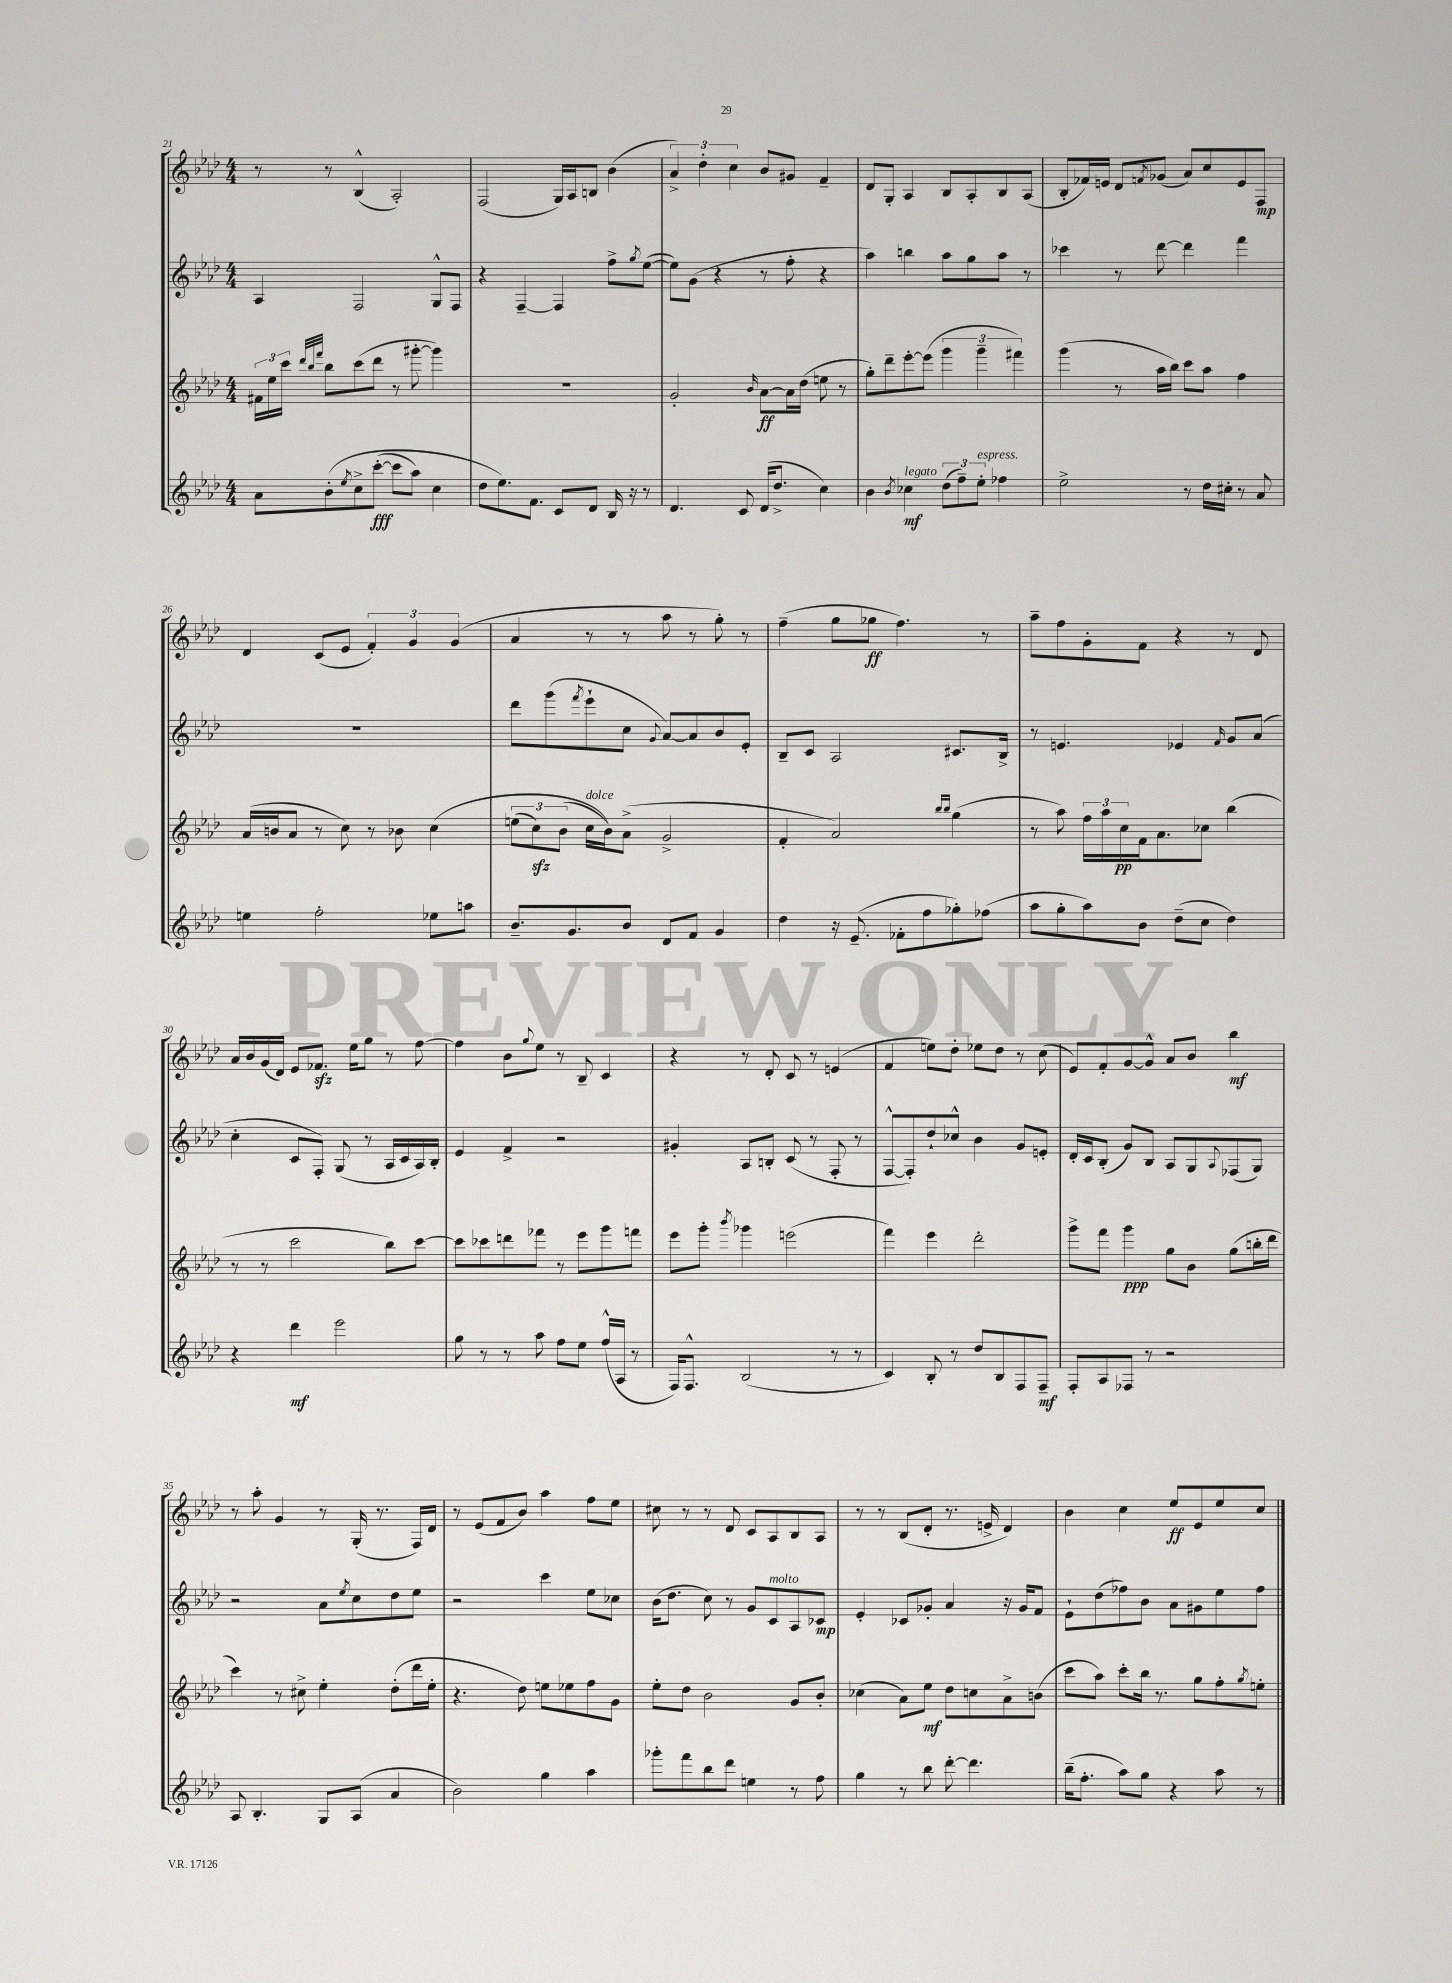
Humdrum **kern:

**kern	**kern	**kern	**kern
*staff4	*staff3	*staff2	*staff1
*clefG2	*clefG2	*clefG2	*clefG2
*k[b-e-a-d-]	*k[b-e-a-d-]	*k[b-e-a-d-]	*k[b-e-a-d-]
*M4/4	*M4/4	*M4/4	*M4/4
8a-	24f#	4A-	8r
.	24ee-	.	.
.	24ccc	.	.
.	32qqddd-	.	.
.	32qqbb-	.	.
.	32qqfff	.	.
&(8b-'	8bb-	.	8r
8qee-	.	.	.
8cc^	(8ccc	2F	(4B-^^
([8ccc'	8ddd-	.	.
8ccc]	8r	.	2A-')
8aa-)	[8ggg#'	.	.
4cc	4ggg#])	8G^^	.
.	.	8F	.
=	=	=	=
8dd-	1r	4r	(2F
8.ee-&)	.	.	.
.	.	[4F~	.
8.f	.	.	.
8c	.	4F]	16G)
.	.	.	16A-
8d-	.	.	8B
16B-	.	8ff^	(4b-
16r	.	.	.
.	.	8qgg	.
8r	.	([8ee-	.
=	=	=	=
4.d-	2g'	8ee-])	6a-^)
.	.	(8g	.
.	.	.	6dd-'
.	.	4r	.
.	.	.	6cc
8c	.	.	.
.	16qqb-	.	.
(16d-	[8a-	8r	8b-
8.dd-^	.	.	.
.	16a-]	8ff'	8g#
.	(16dd-	.	.
4cc)	8ee	4r	4f~
.	8r	.	.
=	=	=	=
4b-	8gg')	4aa-)	8d-
.	8ddd-~	.	8G'
8qb-	.	.	.
4cc-	[8eee-'	4bb	4A-
.	(8eee-]	.	.
(12dd-	6ggg	8aa-	8B-
12ff~)	.	.	.
.	.	8gg	8A-'
12ee-'	6ggg~	.	.
4ff-	.	8aa-	8B-
.	6fff#)	.	.
.	.	8r	(8A-
=	=	=	=
2ee-^	(4ggg	4ccc-	8B-'
.	.	.	16f-)
.	.	.	16e
.	8r	8r	8d-
.	.	.	8qf
.	16aa-	[8ddd-	(8g-
.	16bb-)	.	.
8r	8ccc	4ddd-]	8a-)
16dd-	8aa-	.	8cc
16cc#'	.	.	.
8r	4ff	4fff	8e
8a-	.	.	8F
=	=	=	=
4ee	(16a-	1r	4d-
.	16b	.	.
.	8a-	.	.
2ff'	8r	.	(8c
.	8cc)	.	8e-
.	8r	.	6f')
.	8b-	.	.
.	.	.	6g
8ee-	&(4cc	.	.
.	.	.	(6g
8aa	.	.	.
=	=	=	=
8.b-~	(12ee	8ddd-	4a-
.	12cc)	.	.
.	.	(8ggg	.
.	(12b-	.	.
8.g	.	.	.
.	.	8qfff	.
.	16cc	8eee-`	8r
.	16b-)&)	.	.
8b-	(8a-^	8cc	8r
.	.	8qqg	.
8d-	2g^	[8a-)	8aa-
8f	.	8a-]	8r
4g	.	8b-	8gg')
.	.	8e-'	8r
=	=	=	=
4dd-	4f'	8B-~	(4ff~
.	.	8c	.
16r	2a-)	2A-	8gg
(8.e-~	.	.	.
.	.	.	8gg-
8f-'	.	.	4.ff)
8ff	.	.	.
.	16qqbb-	.	.
.	16qqbb-	.	.
8gg-')	(4gg	8.c#	.
(8ff-	.	.	8r
.	.	16B-^	.
=	=	=	=
8aa-	8r	8r	8aa-~
8gg'	8aa-)	4.e	8ff
8aa-)	24ff	.	8g'
.	24aa-	.	.
.	24cc	.	.
8b-	16f	.	8f
.	8.a-	.	.
(8dd-~	.	4e-	4r
8cc	8cc-	.	.
.	.	16qqf	.
4dd-)	(4bb-	8g	8r
.	.	(8a-	8d-
=	=	=	=
4r	8r	4cc'	16a-
.	.	.	16b-
.	8r	.	(16g
.	.	.	16d-)
4ddd-	2ccc	8c	8e-
.	.	8F')	8.f-
2eee-	.	(8G	.
.	.	.	16ee-
.	.	8r	8gg
.	8bb-)	16A-	8r
.	.	16c	.
.	[8ccc	16A-)	[8ff
.	.	16B-'	.
=	=	=	=
8gg	8ccc]	4e-	4ff]
8r	8ccc-	.	.
8r	8ddd	4f^	8b-
.	.	.	8qqgg
8aa-	8fff-	.	8ee-
8ff	8r	2r	8r
8ee-	8eee-	.	8B-~
(16ff^^	8ggg	.	4c
16A-	.	.	.
8r	8fff	.	.
=	=	=	=
16F)	8eee-	4g#'	4r
8.F^^	.	.	.
.	8ggg'	.	.
.	8qbbb-	.	.
(2B-	4ggg-	8A-	8r
.	.	8B'	8d-'
.	(2eee	(8c	8c
.	.	8r	8r
8r	.	8F'	(4e
8r	.	8r	.
=	=	=	=
4c)	4fff)	[8F^^	4f
.	.	8F'])	.
8B-'	4eee-	8dd-`	8ee)
8r	.	8cc-^^	8dd-'
8dd-	2ddd-'	4b-	8ee-
8B-	.	.	8dd-
8F	.	8g	8r
8F~	.	8e'	(8cc
=	=	=	=
8F'	8ggg^	16d-'	8e-)
.	.	16c	.
8A-	8fff	(8B-'	8f'
8F-	4ggg	8g)	[8g
8r	.	8B-	8g^^]
2r	8gg	8A-	8a-
.	8b-	8G	8b-
.	.	8qqA-	.
.	(8gg	(8F-	4bb-
.	16bb'	8G)	.
.	16ddd-	.	.
=	=	=	=
8A-	4ccc)	2r	8r
4.B-'	.	.	8aa-'
.	8r	.	4g
.	8cc#^	.	.
8G	4ee-'	8a-	8r
.	.	8qee-	.
(8A-	.	8cc	(16G'
.	.	.	8.r
4a-	(8dd-'	8dd-	.
.	16ddd-	8ee-	16F)
.	16ee-'	.	16d-
=	=	=	=
2b-)	4.r	2r	8r
.	.	.	(8e-
.	.	.	8f
.	8dd-)	.	8b-)
4gg	8ee	4ccc	4aa-
.	8ee-	.	.
4aa-	8ff	8ee-	8ff
.	8g	8cc-	8ee-
=	=	=	=
8ggg-'	8ee-'	(16b-	8cc#
.	.	8.dd-	.
8fff	8dd-	.	8r
8bb-	2b-	8cc)	8r
8ddd-	.	8r	8d-
4ee	.	8g	8c
.	.	8c	8A-
8r	8g	8A-	8B-
8ff	8b-'	8c-	8A-
=	=	=	=
4gg	(4cc-	4e-'	8r
.	.	.	8r
8r	8a-)	8c-	(8B-
8bb-	8ee-	8g-'	8d-'
[8ddd-'	8dd-	4a-	8.r
4.ddd-]	8cc	.	.
.	.	.	16e^
.	8a-^	16r	4d-)
.	.	16g-	.
.	(8b	8f	.
=	=	=	=
(16bb-~	8ccc	8e-`	4b-
8.ff'	.	.	.
.	8aa-)	(8dd-	.
8aa-)	8ccc'	8ff-)	4cc
8gg	16bb-	8b-	.
.	8.r	.	.
4r	.	8a-	8ee-
.	8gg	8g#	8e-
8aa-	8ff'	8ee-	8ee-
.	8qgg	.	.
8r	8ee'	8ff-	8cc
==	==	==	==
*-	*-	*-	*-
